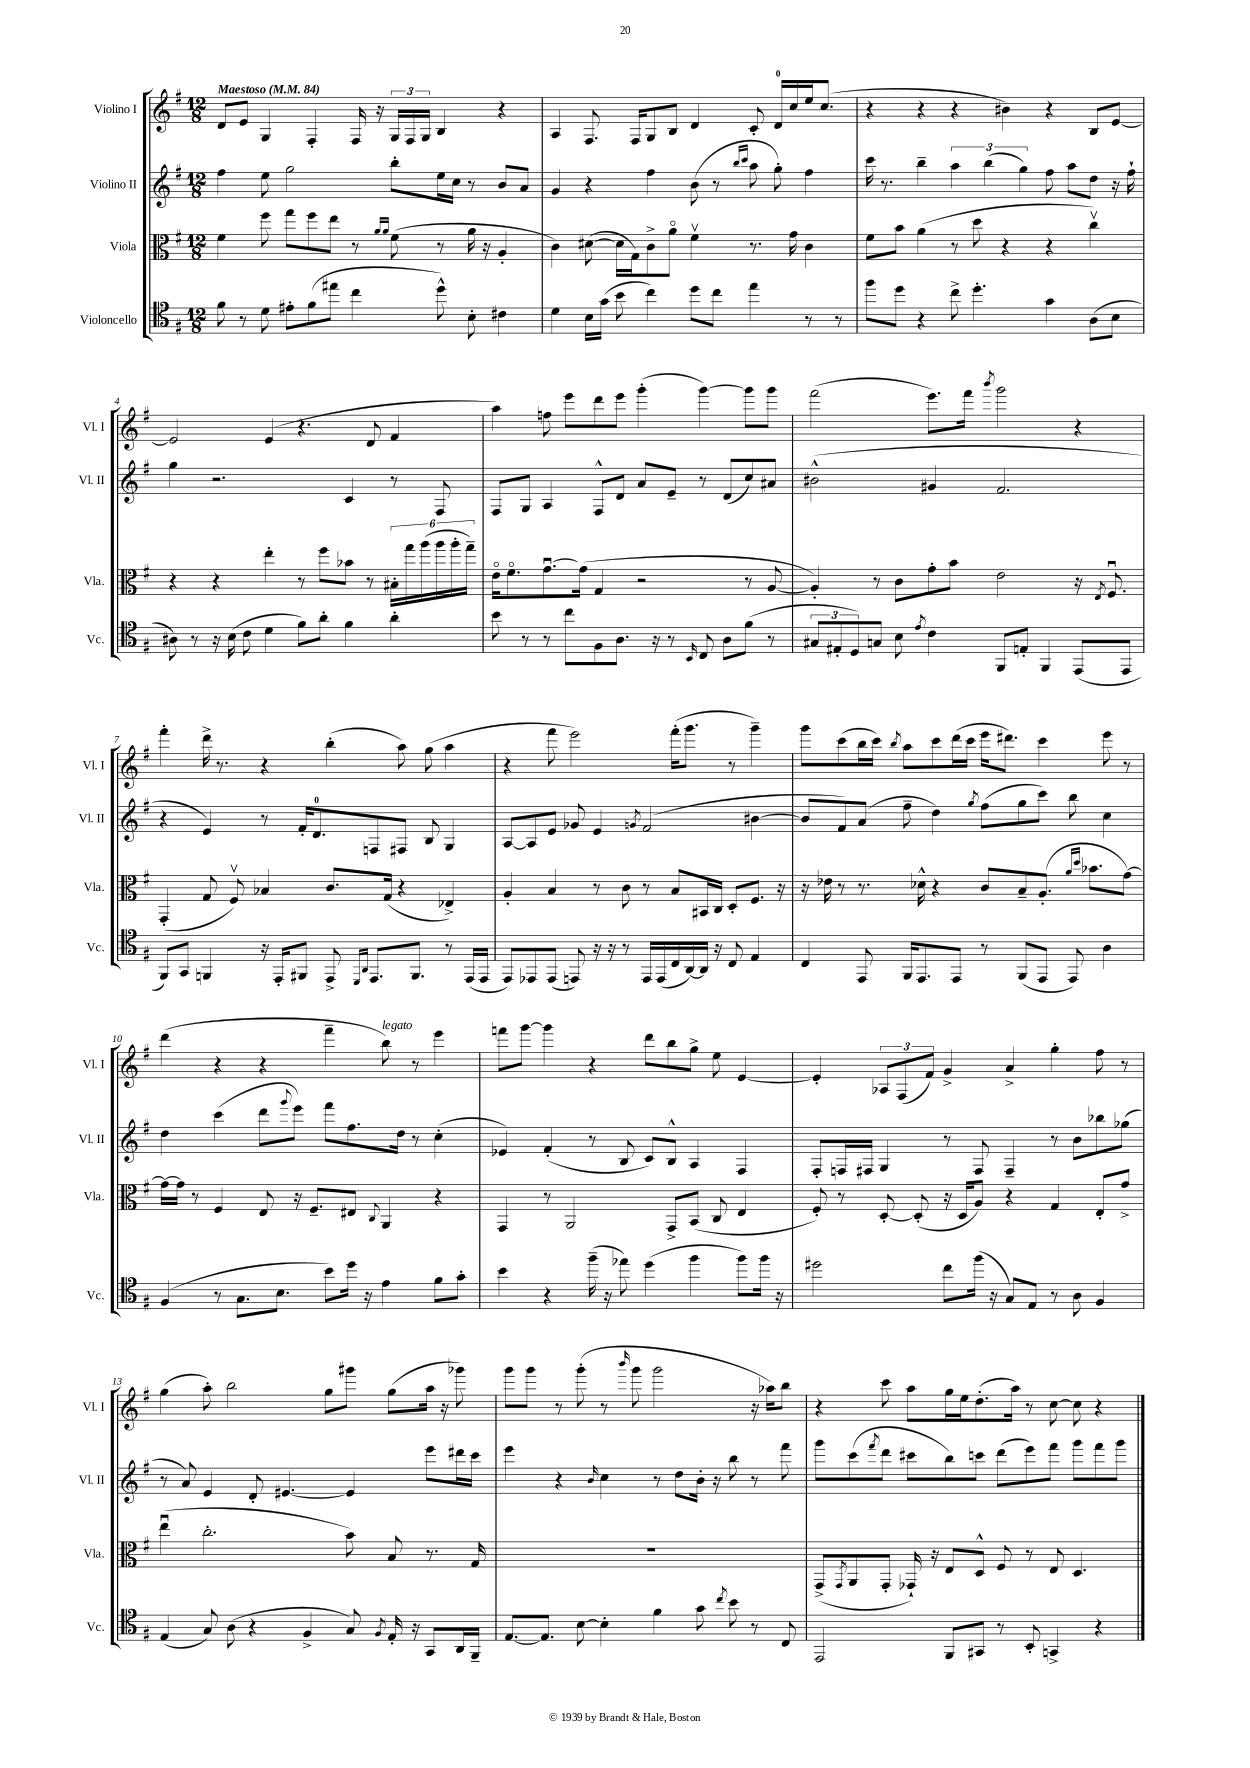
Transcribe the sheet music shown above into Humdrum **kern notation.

**kern	**kern	**kern	**kern
*staff4	*staff3	*staff2	*staff1
*clefC4	*clefC3	*clefG2	*clefG2
*k[f#]	*k[f#]	*k[f#]	*k[f#]
*M12/8	*M12/8	*M12/8	*M12/8
*MM84	*MM84	*MM84	*MM84
8f#\	4f#\	4ff#\	8d/L
8r	.	.	8e/J
8d\	8ff#\	8ee\	4G/
8e#'\L	8gg\L	2gg\	.
(8f#\	8ff#\	.	4F#'/
8ee#\J	8ee\J	.	.
4cc\	8r	.	16F#/
.	.	.	16r
.	16qqa/LL	.	.
.	16qqa/JJ	.	.
.	(8f#\	8bb'\L	24G/LL
.	.	.	24F#/
.	.	.	24G/JJ
8dd^^\)	8r	16ee\L	4B/
.	.	16cc\JJ	.
8B'\	16a\	8r	.
.	16r	.	.
4c#\	4A'/	8b/L	4r
.	.	8a/J	.
=	=	=	=
4d\	4c\)	4g/	4A/
16B\LL	([8d#\	4r	8.F#/
(16g\JJ	.	.	.
8b\	16d#\]LL	.	.
.	16G\J)	.	16F#/LK
4cc\)	8c^\	4ff#\	8G/
.	8ao\J	.	8B/J
8dd\L	4f#v\	(8b\	4d/
8cc\J	.	8r	.
.	.	16qqbb/LL	.
.	.	16qqccc/JJ	.
4ee\	8.r	8aa\	8c'/
.	.	8gg'\)	16d/LL
.	16g\	.	16cc/
8r	4c\	4ff#\	16ee/J
.	.	.	(8.cc/J
8r	.	.	.
=	=	=	=
8ff#\L	8f#\L	16ccc\	4r
.	.	8.r	.
8dd\J	8b\J	.	.
4r	(4a\	4bb~\	4r
8cc^\	8r	6aa\	4r
4.dd'\	8dd\	.	.
.	.	(6bb\	.
.	4r	.	4b#\)
.	.	6gg\)	.
4g\	4r	8ff#\	4r
.	.	8aa\L	.
(8A\L	4ccv\)	8dd\J	8B/L
8B\J	.	16r	[8e/J
.	.	16ff#`\	.
=	=	=	=
8A#\)	4r	4gg\	2e/]
8r	.	.	.
16r	4r	2.r	.
(16B\	.	.	.
8c\	.	.	.
4d\	4ee'\	.	(4e/
8f#\L)	8r	.	4.r
8a'\J	8ff#\L	.	.
4f#\	8b-\J	4c/	.
.	8r	.	8d/
4a'\	24B#'\LL	8r	4f#/
.	24gg\	.	.
.	(24aa\	.	.
.	24aa\	8F#/	.
.	24aa'\	.	.
.	24gg~\JJ)	.	.
=	=	=	=
8b\	16eo\LK	8F#/L	4aa\)
.	8.f#o\	.	.
8r	.	8G/J	.
8r	[8.gu\	4A/	8ff\
8cc\L	.	.	8eee\L
.	(16g\]Jk	.	.
8F#\	4G/	8F#^^/L	8ddd\
8.A\J	.	8d/J	8eee\J
.	2r	8a/L	(4ggg'\
16r	.	.	.
8r	.	8e~/J	.
16qqBB/	.	.	.
8C/	.	8r	[4ggg\)
8A\L	.	(8d/L	.
(8f#\J	8r	8cc/)	8ggg\]L
8r	[8A/	8a#/J	8ggg\J
=	=	=	=
12G#/L	4A'/])	(2b#^^\	(2fff#\
12E#'/	.	.	.
12D/)	.	.	.
8G/J	8r	.	.
8B\	8c\L	.	.
8qe/	.	.	.
4c\	8g'\	4g#/	8.eee\L)
.	8b\J	.	.
.	.	.	16fff#\Jk
.	.	.	8qbbb/
8FF#/L	2e\	2.f#/	2ggg\
8E'/J	.	.	.
4FF#/	.	.	.
(8EE/L	16r	.	4r
.	8qE/	.	.
.	8.F#u/	.	.
8EE/J	.	.	.
=	=	=	=
8FF#/L)	(4GG'/	4r	4fff#'\
8GG/J	.	.	.
4FF/	8G/	4e/)	16ddd^\
.	.	.	8.r
.	8F#v/)	.	.
16r	4B-/	8r	4r
16EE'/LK	.	.	.
8FF#/J	.	16f#'/LK	.
.	.	8.d/	.
8EE^/	8.c/L	.	(4bb'\
16qqDD/LL	.	.	.
16qqAA/JJ	.	.	.
8.EE/L	.	8F/	.
.	(16G/Jk	.	.
.	4r	8F#/J	8aa\)
8.FF#/J	.	.	.
.	.	8B/	(8gg\
8r	4E-^/)	4G/	4aa\
(16EE/LL	.	.	.
16EE/JJ	.	.	.
=	=	=	=
8EE/L)	4A'/	[8A/L	4r
8EE-/	.	8A/]	.
(8EE-/J	4B/	8e/J	8fff#\
8EE/)	.	8g-/	2eee\)
16r	8r	4e/	.
16r	.	.	.
8r	8c\	.	.
.	.	8qg/	.
16EE/LL	8r	(2f#/	.
(16EE/	.	.	.
16C/	8B/L	.	(16fff#'\LK
[16AA/)	.	.	8.ggg\J
16AA/]JJ	16BB#/L	.	.
16r	16C/JJ	.	.
8C/	8D'/L	.	8r
4E/	8.F#/J	[4b#\	4ggg~\)
.	16r	.	.
=	=	=	=
4C/	16r	8b#/]L	8ggg\L
.	16e-\	.	.
.	8r	8f#/)	(8ccc\
8EE/	8.r	(8a/J	16bb\L
.	.	.	16ccc\JJ)
.	.	.	8qbb/
16FF#/LK	.	8ff#~\	8aa\L
8.EE/	16d-^^\	.	.
.	4r	4dd\)	8ccc\
8EE/J	.	.	(16ddd\L
.	.	.	16ccc\JJ
.	.	8qgg/	.
8r	8c/L	(8ff#\L	16eee\LK
.	.	.	8.ddd#\J)
(8FF#/L	8B~/	8gg\	.
8EE/J	(8.A'/J	8ccc\J)	4ccc\
8EE/)	.	8bb\	.
.	16qqa/LL	.	.
.	16qqdd/JJ	.	.
.	8.b-\L	.	.
4A\	.	4cc\	8eee\
.	[8g\J)	.	8r
=	=	=	=
(4F#/	16g\_LL	4dd\	(4ddd\
.	16g\]JJ	.	.
.	8r	.	.
8r	4F#/	(4ccc\	4r
8.G\L	.	.	.
.	8E/	8ddd\L	4r
8.B\J	.	.	.
.	.	8qqggg/	.
.	16r	8eee\J)	.
.	8.F#~/L	.	.
8b\L)	.	8fff#\L	4fff#~\
16dd\Jk	8E#/J	8.ff#\	.
16r	.	.	.
.	8qqC/	.	.
4e\	4AA/	.	8bb\)
.	.	16dd\Jk	.
.	.	8r	8r
8f#\L	4r	(4cc'\	4eee\
8g'\J	.	.	.
=	=	=	=
4b\	4GG/	4e-/)	8fff\L
.	.	.	[8ggg\J
4r	8r	(4f#'/	4ggg\]
.	2AA/	.	.
(16ff#~\	.	8r	4r
16r	.	.	.
8ee-\)	.	8B/	.
(4dd\	.	8c/L)	8ddd\L
.	8GG^/L	8B^^/J	8bb\
4ff#\	(8BB/J	4A/	8gg^\J
.	8C/	.	8ee\
8ff#\L)	4E/	4F#/	[4e/
16ff#\Jk	.	.	.
16r	.	.	.
=	=	=	=
2dd#\	8F#'/)	8F#'/L	4e'/]
.	8r	16F/L	.
.	.	16F#/JJ	.
.	[8D'/	4G/	12A-/L
.	.	.	(12F#/
.	(8D'/]	.	.
.	.	.	12f#/J)
8cc\L	16r	8r	4g^/
.	16D/LK	.	.
(16ff#\Jk	8A/J)	8F#/	.
16r	.	.	.
8G/L)	4r	4F#~/	4a^/
8E/J	.	.	.
8r	4G/	8r	4gg'\
8A\	.	8b\L	.
4F#/	8E'/L	8bb-\	8ff#\
.	8g^/J	(8gg-\J	8r
=	=	=	=
(4E/	(4eeu\	8r	(4gg\
.	.	8a/)	.
8G/)	2.cc'\	4e/	8aa'\)
(8A\	.	.	2bb\
4r	.	8d'/	.
.	.	[4.e#/	.
4F#^/	.	.	.
.	.	.	8gg\L
8G/)	8b\)	4e#/]	8ggg#\J
8qF#/	.	.	.
16E'/	8B/	.	(8gg\L
16r	.	.	.
8GG/L	8.r	8eee\L	16aa\Jk
.	.	.	16r
16AA/L	.	16ddd#\L	8ggg-\)
16FF#~/JJ	16G/	16ccc\JJ	.
=	=	=	=
[8.E/L	1.r	4eee\	8ggg\L
.	.	.	8ggg\J
8.E/]J	.	.	.
.	.	4r	8r
[8B\	.	.	(8ggg'\
.	.	16qqb/	.
4B'\]	.	4cc\	8r
.	.	.	16qqbbb/
.	.	.	8ggg\
4f#\	.	8r	2ggg\
.	.	8dd\L	.
8g\	.	16b'\Jk	.
.	.	16r	.
8qcc/	.	.	.
8b\	.	8bb\	.
8r	.	8r	16r
.	.	.	16aa-\LK)
8C/	.	8fff#\	8bb\J
=	=	=	=
2EE/	(8GG^/L	8ggg\L	4r
.	8qGG/	.	.
.	8AA/	(8ccc\	.
.	.	8qfff#/	.
.	8GG'/J	8ddd\J	8ccc\
.	16GG-`/)	8ccc#\L	8aa\L
.	16r	.	.
8FF#/L	8E/L	8bb\)	16gg\L
.	.	.	16ee\J
8GG#/J	8D^^/J	8ccc\J	(8.dd'\
8r	8F#/	(8ddd\L	.
.	.	.	16aa\Jk)
8BB'/	8r	8eee\)	8r
4GG^/	8E/	8fff#\J	[8cc\
.	4.D/	8ggg\L	8cc\]
4r	.	8fff#\	4r
.	.	8ggg\J	.
==	==	==	==
*-	*-	*-	*-
